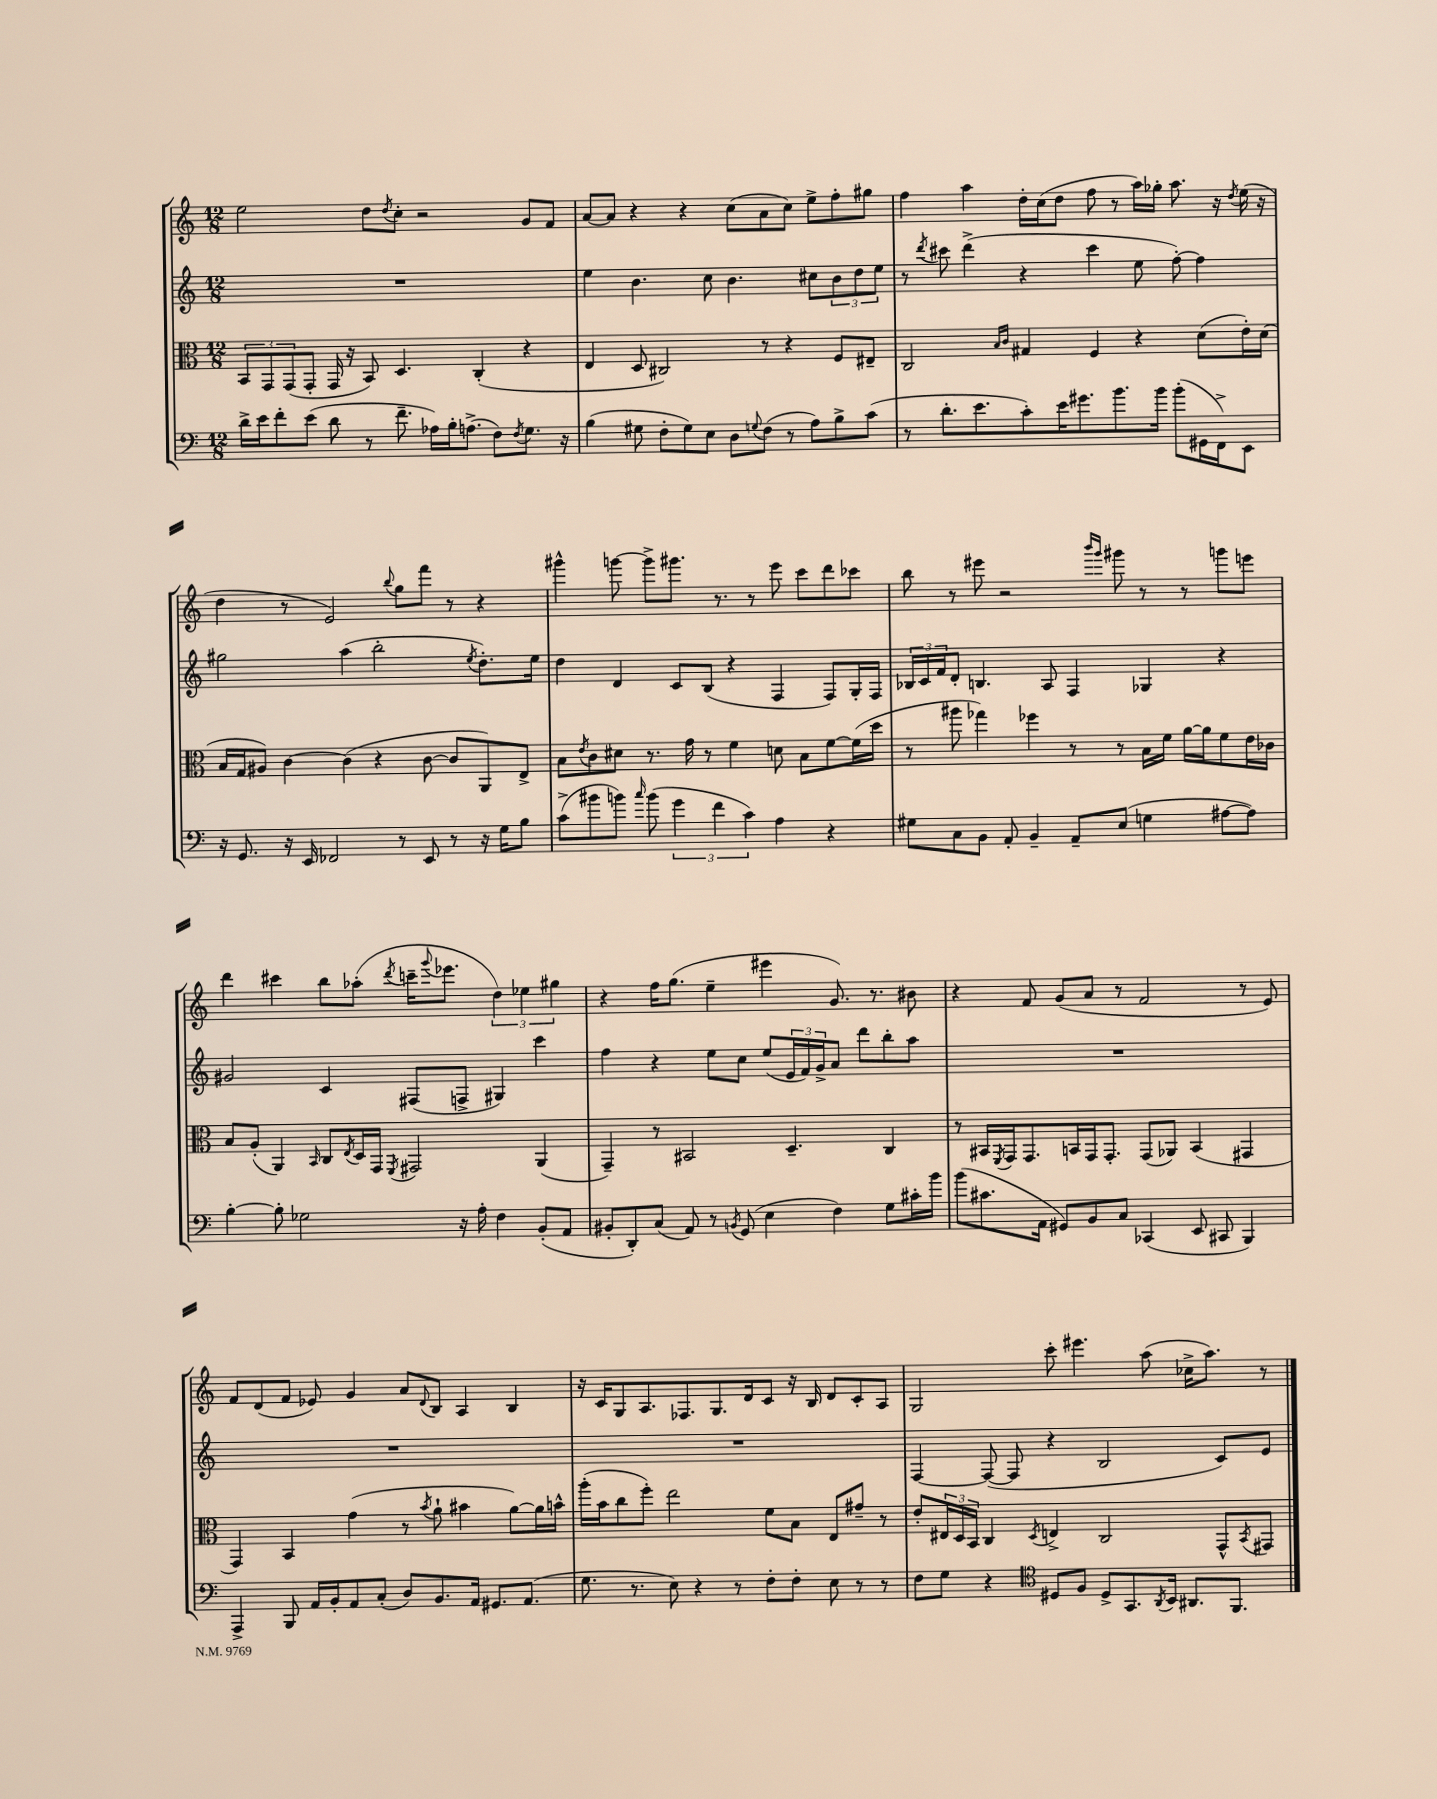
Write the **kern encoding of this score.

**kern	**kern	**kern	**kern
*staff4	*staff3	*staff2	*staff1
*clefF4	*clefC3	*clefG2	*clefG2
*k[]	*k[]	*k[]	*k[]
*M12/8	*M12/8	*M12/8	*M12/8
16d^\LL	12BB/L	1.r	2ee\
16e\J	.	.	.
.	12GG/	.	.
8f'\	.	.	.
.	(12GG/	.	.
(8e\J	8GG'/J	.	.
8d\	16GG/	.	.
.	16r	.	.
8r	8BB/)	.	8dd\L
.	.	.	8qdd/
8.f~\	4.D/	.	8cc'\J
.	.	.	2r
16A-\LL)	.	.	.
16B'\J	.	.	.
(8.A^\J	.	.	.
.	(4C'/	.	.
8F\L)	.	.	.
8qF/	.	.	.
8.G\J	4r	.	8g/L
.	.	.	8f/J
16r	.	.	.
=	=	=	=
(4B\	4E/	4ee\	[8a/L
.	.	.	8a/]J
8G#\	8D/	4.b\	4r
8F'\L	2C#/)	.	.
8G#\)	.	.	4r
8E\J	.	8cc\	.
8D\L	.	4.b\	(8cc\L
8qqG/	.	.	.
(8F\J	8r	.	8a\
8r	4r	.	8cc\J)
8A\L)	.	8cc#\L	8ee^\L
8B^\	8F/L	12b\	8ff'\
.	.	12dd\	.
(8c\J	8E#~/J	.	8gg#\J
.	.	12ee\J	.
=	=	=	=
8r	2C/	8r	4ff\
.	.	8qddd/	.
8.d'\L	.	8ccc#\	.
.	.	(4ddd^\	4aa\
8.e\	.	.	.
.	16qqB/LL	.	.
.	16qqc/JJ	.	.
8c'\)	4G#/	4r	16dd'\LL
.	.	.	(16cc\J
16e\K	.	.	8dd\J
8.g#\	.	.	.
.	4F/	4ccc#\	8ff\
8.b\	.	.	8r
.	4r	8ee\	16aa\LL)
16b\Jk	.	.	16gg-'\JJ
(8b'\L	.	[8ff'\)	8.aa\
16GG#\L	(8d\L	4ff\]	.
16FF^\J)	.	.	16r
.	.	.	8qdd/
8EE\J	16e'\L)	.	(16ee\
.	(16d\JJ	.	16r
=	=	=	=
16r	16B/LL	2gg#\	4dd\
8.GG/	16G/J	.	.
.	8A#/J)	.	.
16r	[4c\	.	8r
16EE/	.	.	.
2FF-/	.	.	2e/)
.	(4c\]	(4aa\	.
.	4r	2bb'\	.
.	.	.	8qqbb/
8r	.	.	8gg\L
8EE/	[8c\	.	8fff\J
8r	8c/]L	.	8r
.	.	8qee/	.
16r	8AA/)	8.dd'\L)	4r
16G\LK	.	.	.
8B\J	8E^/J	.	.
.	.	16ee\Jk	.
=	=	=	=
(8c^\L	8B\L	4dd\	4ggg#^^\
.	8qe/	.	.
8b#\	8c\	.	.
8b\J)	8d#\J	4d/	[8ggg\
16qqcc/	.	.	.
(8b\	8.r	.	8ggg^\]L
6g\	.	8c/L	8.ggg#\J
.	16g\	.	.
.	8r	(8B/J	.
6f\	.	.	.
.	.	.	8.r
.	4f\	4r	.
6c\)	.	.	.
.	.	.	8r
4A\	8d\	4F/	8eee\
.	8B\L	.	8ccc\L
4r	[8f\	8F/L)	8ddd\
.	(16f\]L	16G'/L	8ccc-\J
.	16dd\JJ	16F/JJ	.
=	=	=	=
8G#\L	8r	24B-/LL	8bb\
.	.	24c/	.
.	.	24f/J	.
8C\	8aa#\	8d'/J	8r
8BB\J	4gg-\)	4.B/	8eee#\
8AA'/	.	.	2r
4BB~/	4ff-\	.	.
.	.	8A/	.
8AA~/L	8r	4F/	.
.	.	.	16qqbbb/LL
.	.	.	16qqggg/JJ
(8E/J	8r	.	8ggg#\
4G\	16B\LL	4G-/	8r
.	16f\JJ	.	.
.	[16a\LL	.	8r
.	16a\]J	.	.
[8A#\L	8f\	4r	8ggg\L
8A#\]J)	16e\L	.	8eee\J
.	16c-\JJ	.	.
=	=	=	=
[4B'\	8B/L	2g#/	4ddd\
.	(8A'/J	.	.
8B'\]	4AA/)	.	4ccc#\
2G-\	.	.	.
.	16qqBB/	.	.
.	8C/L	4c/	8bb\L
.	8qE/	.	.
.	16D/L	.	(8aa-'\J
.	16GG/JJ	.	.
.	8qFF/	.	8qddd/
.	2GG#/	(8F#/L	16ccc~\LK
.	.	.	8qqggg/
.	.	.	8.eee-\J
16r	.	8F^/J	.
16A'\	.	.	.
4F\	.	4G#/)	6dd\)
.	.	.	6ee-\
(8BB'/L	(4AA/	4ccc\	.
.	.	.	6gg#\
8AA/J	.	.	.
=	=	=	=
8BB#'/L	4GG~/)	4ff\	4r
8DD'/)	.	.	.
(8C/J	8r	4r	16ff\LK
.	.	.	(8.gg\J
8AA/)	2BB#/	.	.
8r	.	8ee\L	4ee~\
8qBB/	.	.	.
(8GG/	.	8cc\J	.
4E\	.	(8ee/L	4eee#\
.	4.D~/	24e/L	.
.	.	24f/)	.
.	.	24g^/J	.
4F\)	.	8a/J	8.g/)
.	.	8ddd\L	.
.	.	.	8.r
8G\L	4C/	8bb'\	.
16c#'\L	.	8aa\J	8b#\
16b\JJ	.	.	.
=	=	=	=
(8b\L	8r	1.r	4r
8.c#\	16BB#/LL	.	.
.	8qFF/	.	.
.	16GG/J	.	.
.	8.GG/	.	8f/
16AA\Jk	.	.	.
8GG#/L)	.	.	(8g/L
.	16BB/L	.	.
8BB/	16GG/J	.	8a/J
.	8.GG'/J	.	.
8C/J	.	.	8r
(4CC-/	(8GG/L	.	2f/
.	8AA-/J)	.	.
8EE/	(4BB/	.	.
8CC#/	.	.	.
4BBB/)	4GG#/	.	8r
.	.	.	8e/)
=	=	=	=
4AAA^/	4GG/)	1.r	8f/L
.	.	.	(8d/
8BBB/	4BB/	.	8f/J
16AA/LL	.	.	8e-/)
16BB'/J	.	.	.
8AA/	(4g\	.	4g/
(8C'/J	.	.	.
8D/L)	8r	.	8a/L
.	8qb/	.	8qqd/
8.BB/	8a`\	.	8B/J
.	4b#\	.	4A/
16AA/Jk	.	.	.
8.GG#/L	.	.	.
.	[8a\L)	.	4B/
(8.AA/J	.	.	.
.	16a\]L	.	.
.	16b^^\JJ	.	.
=	=	=	=
8.G\	(16aa'\LL	1.r	16r
.	16b\J	.	16c/LK
.	8cc\	.	8G/
8.r	.	.	.
.	8ff'\J)	.	8.A/
8E\)	2ee\	.	.
.	.	.	8.F-/
4r	.	.	.
.	.	.	8.G/
8r	.	.	.
.	.	.	16d/k
8F'\L	8f\L	.	8c/J
8F'\J	8B\J	.	16r
.	.	.	16B/
8E\	8E/L	.	8d/L
8r	8g#~/J	.	8c'/
8r	8r	.	8A/J
=	=	=	=
8F\L	8e'/L	[4F/	2G/
8G\J	24E#/L	.	.
.	24D/	.	.
.	24BB/JJ	.	.
4r	4C/	(8F/_	.
.	.	8F/]	.
*clefC4	*	*	*
.	8qD/	.	.
8D#/L	4E^/	4r	8ccc'\
8F/J	.	.	4.eee#\
8D#^/L	2C/	2B/	.
8.GG/	.	.	.
.	.	.	(8aa\
8qAA/	.	.	.
16BB/Jk	.	.	.
8.AA#/L	.	.	16cc-^\LK
.	.	.	8.aa\J)
.	8GG^^/L	8c/L)	.
8.FF/J	.	.	.
.	8qBB/	.	.
.	8GG#/J	8e/J	8r
==	==	==	==
*-	*-	*-	*-
